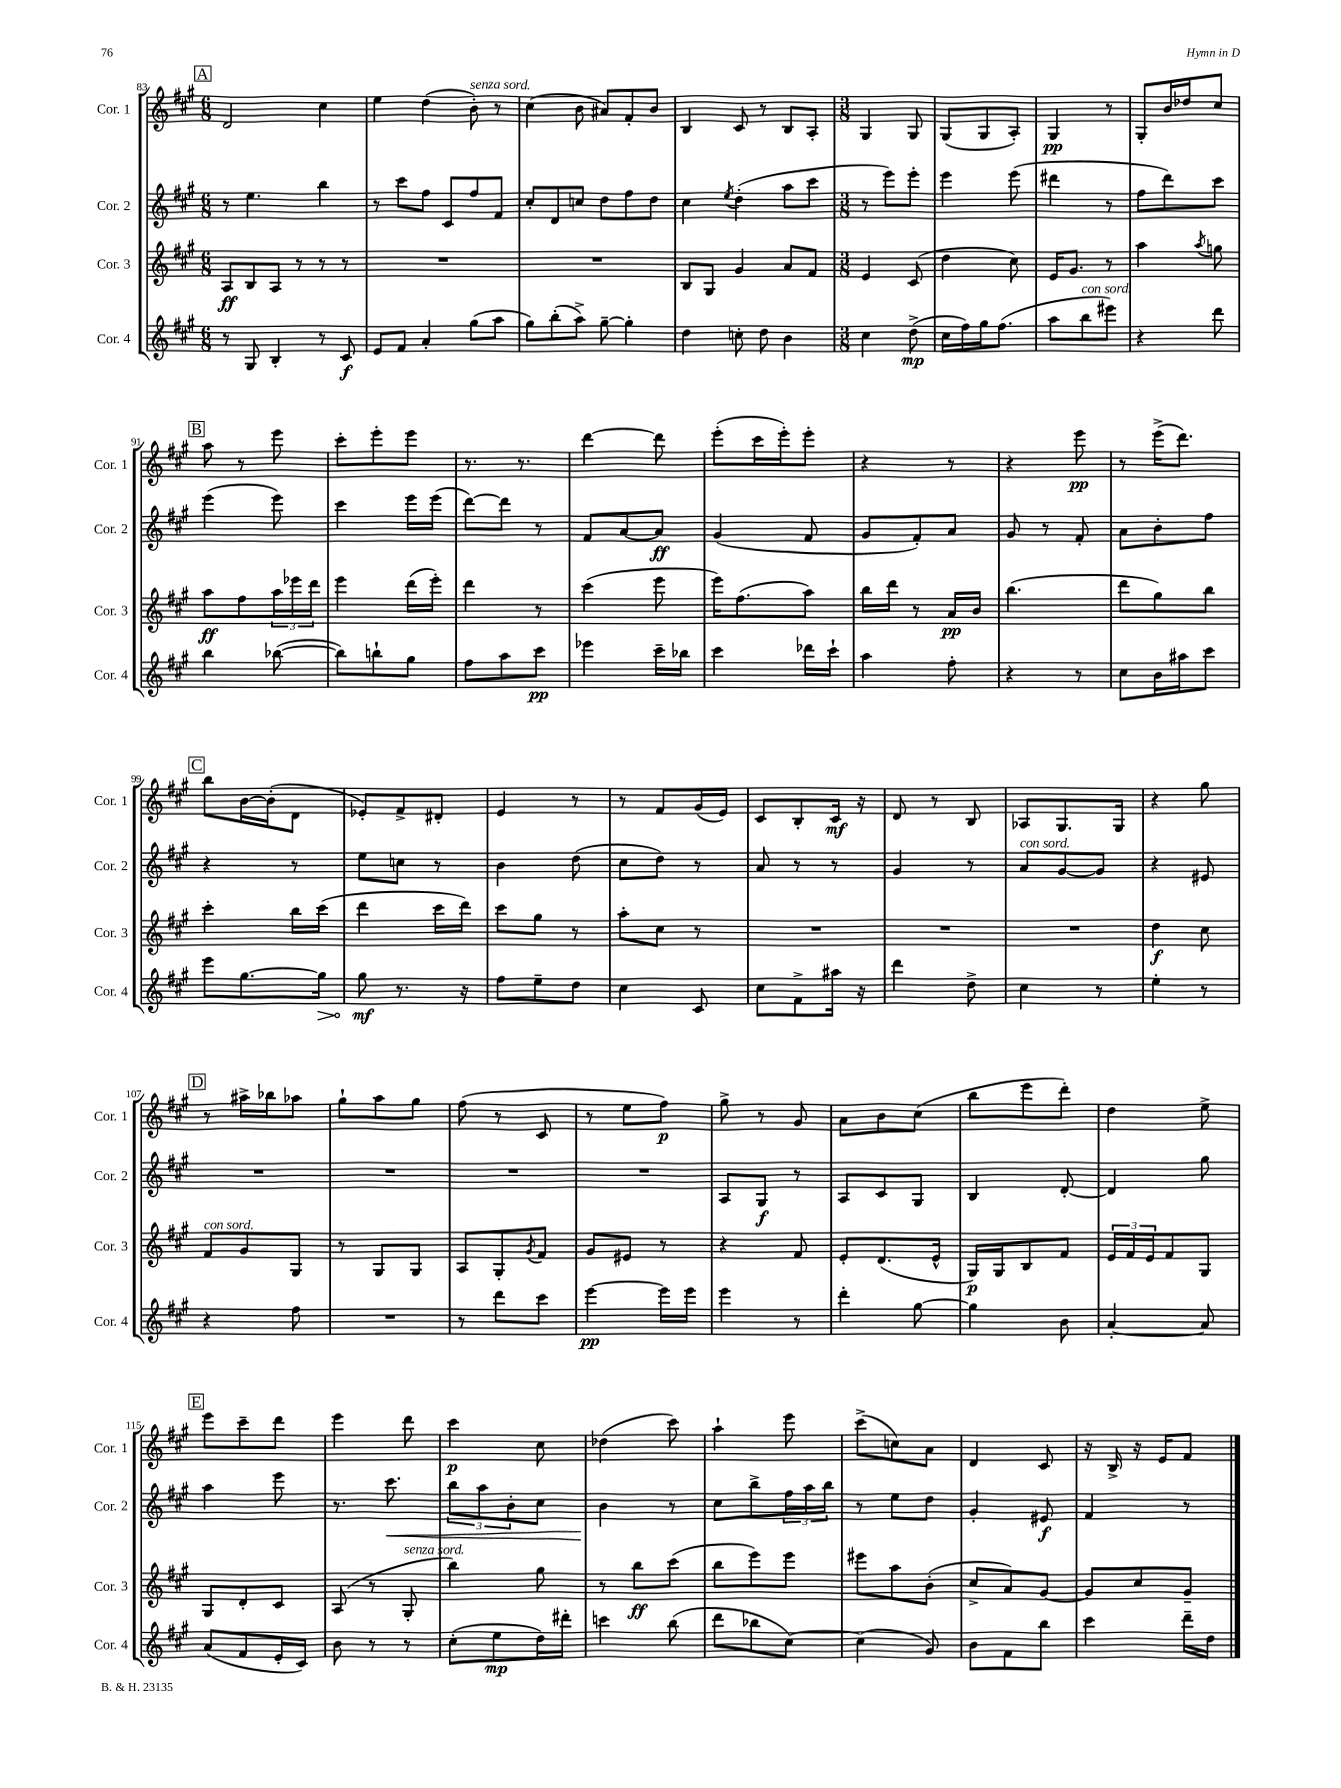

**kern	**kern	**kern	**kern
*staff4	*staff3	*staff2	*staff1
*clefG2	*clefG2	*clefG2	*clefG2
*k[f#c#g#]	*k[f#c#g#]	*k[f#c#g#]	*k[f#c#g#]
*M6/8	*M6/8	*M6/8	*M6/8
8r	8A	8r	2d
8G#	8B	4.ee	.
4B'	8A	.	.
.	8r	.	.
8r	8r	4bb	4cc#
8c#	8r	.	.
=	=	=	=
8e	2.r	8r	4ee
8f#	.	8ccc#	.
4a'	.	8ff#	(4dd
.	.	8c#	.
(8gg#	.	8ff#	8b')
8aa	.	8f#	8r
=	=	=	=
8gg#)	2.r	8cc#'	(4cc#
(8bb'	.	8d	.
8aa^)	.	8cc	8b
[8gg#~	.	8dd	8a#)
4gg#']	.	8ff#	8f#'
.	.	8dd	8b
=	=	=	=
4dd	8B	4cc#	4B
.	8G#	.	.
.	.	8qee	.
8cc'	4g#	(4dd'	8c#
8dd	.	.	8r
4b	8a	8aa	8B
.	8f#	8ccc#	8A'
=	=	=	=
*M3/8	*M3/8	*M3/8	*M3/8
4cc#	4e	8r	4G#
.	.	8eee)	.
(8dd^	(8c#	8eee'	8G#
=	=	=	=
16cc#	4dd	4eee	(8G#
16ff#)	.	.	.
16gg#	.	.	8G#
(8.ff#	.	.	.
.	8cc#)	(8eee	8A')
=	=	=	=
8aa	16e	4ddd#	4G#
.	8.g#	.	.
8bb	.	.	.
8eee#)	8r	8r	8r
=	=	=	=
4r	4aa	8ff#	8G#'
.	.	8ddd)	16b
.	.	.	16dd-
.	8qaa	.	.
8ddd	8gg	8ccc#	8cc#
=	=	=	=
4bb	8aa	(4eee	8aa
.	8ff#	.	8r
([8bb-	24aa	8eee)	8eee
.	24eee-	.	.
.	24ddd	.	.
=	=	=	=
8bb-])	4eee	4ccc#	8ccc#'
8bb`	.	.	8eee'
8gg#	(16ddd	16eee	8eee
.	16eee')	(16eee	.
=	=	=	=
8ff#	4ddd	[8ddd)	8.r
8aa	.	8ddd]	.
.	.	.	8.r
8ccc#	8r	8r	.
=	=	=	=
4eee-	(4ccc#	8f#	[4ddd
.	.	[8a	.
16ccc#~	8eee	8a]	8ddd]
16bb-	.	.	.
=	=	=	=
4ccc#	16eee)	(4g#	(8eee'
.	(8.ff#	.	.
.	.	.	16ccc#
.	.	.	16eee')
16ddd-	8aa)	8f#	8eee'
16ccc#`	.	.	.
=	=	=	=
4aa	16bb	8g#	4r
.	16ddd	.	.
.	8r	8f#')	.
8ff#'	16a	8a	8r
.	16b	.	.
=	=	=	=
4r	(4.bb	8g#	4r
.	.	8r	.
8r	.	8f#'	8eee
=	=	=	=
8cc#	8ddd	8a	8r
16b	8gg#)	8b'	(16eee^
16aa#	.	.	8.ddd)
8ccc#	8bb	8ff#	.
=	=	=	=
8eee	4ccc#'	4r	8bb
[8.gg#	.	.	[16b
.	.	.	(16b']
.	16bb	8r	8d
16gg#]	(16ccc#	.	.
=	=	=	=
8gg#	4ddd	8ee	8e-')
8.r	.	8cc	8f#^
.	16ccc#	8r	8d#'
16r	16ddd)	.	.
=	=	=	=
8ff#	8ccc#	4b	4e
8ee~	8gg#	.	.
8dd	8r	(8dd	8r
=	=	=	=
4cc#	8aa'	8cc#	8r
.	8cc#	8dd)	8f#
8c#	8r	8r	(16g#
.	.	.	16e)
=	=	=	=
8cc#	4.r	8a	8c#
8f#^	.	8r	8B'
16aa#	.	8r	16c#
16r	.	.	16r
=	=	=	=
4ddd	4.r	4g#	8d
.	.	.	8r
8dd^	.	8r	8B
=	=	=	=
4cc#	4.r	8a	8A-
.	.	[8g#	8.G#
8r	.	8g#]	.
.	.	.	16G#
=	=	=	=
4ee'	4dd	4r	4r
8r	8cc#	8e#	8gg#
=	=	=	=
4r	8f#	4.r	8r
.	8g#	.	16aa#^
.	.	.	16bb-
8ff#	8G#	.	8aa-
=	=	=	=
4.r	8r	4.r	8gg#`
.	8G#	.	8aa
.	8G#	.	8gg#
=	=	=	=
8r	8A	4.r	(8ff#
8ddd	8G#'	.	8r
.	8qg#	.	.
8ccc#	8f#	.	8c#
=	=	=	=
[4eee	8g#	4.r	8r
.	8e#	.	8ee
16eee]	8r	.	8ff#)
16eee	.	.	.
=	=	=	=
4eee	4r	8A	8gg#^
.	.	8G#	8r
8r	8f#	8r	8g#
=	=	=	=
4ddd'	8e'	8A	8a
.	(8.d	8c#	8b
[8gg#	.	8G#	(8cc#
.	16e^^	.	.
=	=	=	=
4gg#]	16G#)	4B	8bb
.	16G#	.	.
.	8B	.	8eee
8b	8f#	[8d'	8ddd')
=	=	=	=
[4a'	24e	4d]	4dd
.	24f#	.	.
.	24e	.	.
.	8f#	.	.
8a]	8G#	8gg#	8ee^
=	=	=	=
(8a	8G#	4aa	8eee
8f#	8d'	.	8ccc#~
16e'	8c#	8eee	8ddd
16c#)	.	.	.
=	=	=	=
8b	(8A	8.r	4eee
8r	8r	.	.
.	.	8.ccc#	.
8r	8G#'	.	8ddd
=	=	=	=
(8cc#'	4bb)	12bb	4ccc#
.	.	12aa	.
8ee	.	.	.
.	.	12b'	.
16dd)	8gg#	8cc#	8cc#
16ddd#'	.	.	.
=	=	=	=
4ccc	8r	4b	(4dd-
.	8bb	.	.
(8bb	(8ccc#	8r	8ccc#)
=	=	=	=
8ddd	8bb	8cc#	4aa`
8bb-	8eee)	8bb^	.
[8cc#)	8eee	24ff#	8eee
.	.	24aa	.
.	.	24bb	.
=	=	=	=
(4cc#]	8eee#	8r	(8ccc#^
.	8aa	8ee	8cc)
8g#)	(8b'	8dd	8a
=	=	=	=
8b	8cc#^	4g#'	4d
8f#	8a)	.	.
8bb	[8g#	8e#	8c#
=	=	=	=
4ccc#	8g#]	4f#	16r
.	.	.	16B^
.	8cc#	.	16r
.	.	.	16e
16ddd~	8g#~	8r	8f#
16dd	.	.	.
==	==	==	==
*-	*-	*-	*-
